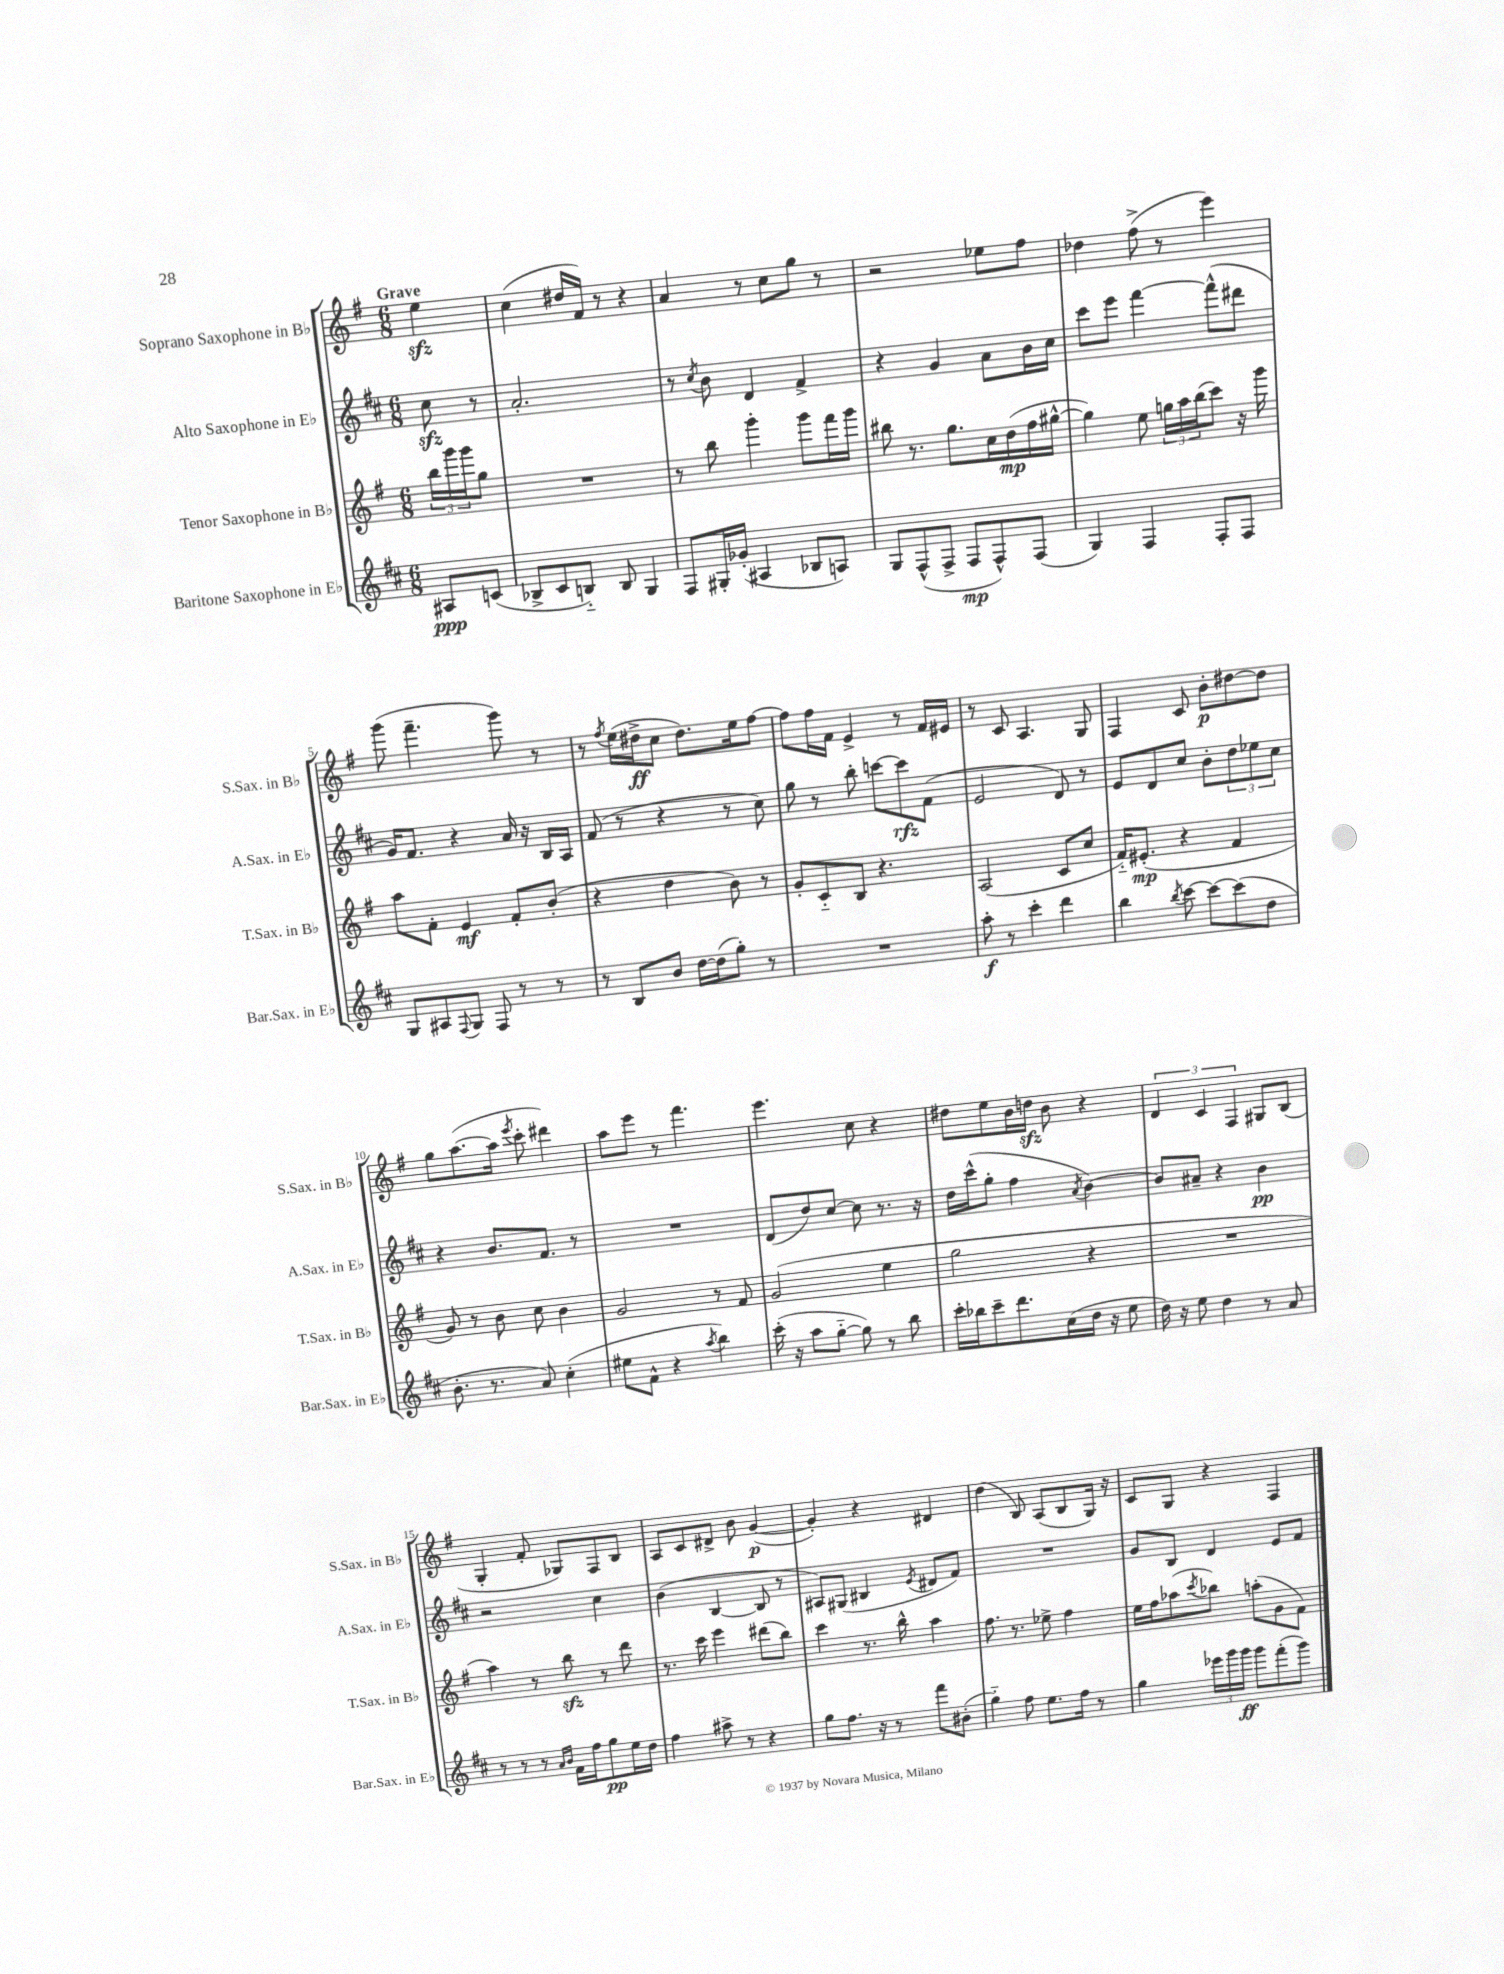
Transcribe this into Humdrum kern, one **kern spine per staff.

**kern	**dynam	**kern	**dynam	**kern	**dynam	**kern	**dynam
*part4	*part4	*part3	*part3	*part2	*part2	*part1	*part1
*staff4	*staff4	*staff3	*staff3	*staff2	*staff2	*staff1	*staff1
*I"Baritone Saxophone in E♭	*	*I"Tenor Saxophone in B♭	*	*I"Alto Saxophone in E♭	*	*I"Soprano Saxophone in B♭	*
*I'Bar.Sax. in E♭	*	*I'T.Sax. in B♭	*	*I'A.Sax. in E♭	*	*I'S.Sax. in B♭	*
*clefG2	*	*clefG2	*	*clefG2	*	*clefG2	*
*k[f#c#]	*	*k[f#]	*	*k[f#c#]	*	*k[f#]	*
*M6/8	*	*M6/8	*	*M6/8	*	*M6/8	*
=	=	=	=	=	=	=	=
!	!	!	!	!	!	!LO:TX:a:B:t=Grave	!
8A#X/L	ppp	24bb\LL	.	8cc#zz\	.	4eezz\	.
.	.	24ggg\	.	.	.	.	.
.	.	24ggg\J	.	.	.	.	.
(8cn/J	.	8gg\J	.	8r	.	.	.
=1	=1	=1	=1	=1	=1	=1	=1
8B-X^/L	.	2.r	.	2.a'/	.	(4cc\	.
8c#/	.	.	.	.	.	.	.
8Bn/J)	.	.	.	.	.	16dd#X/LL	.
.	.	.	.	.	.	16f#/JJ)	.
8B/	.	.	.	.	.	8r	.
4G/	.	.	.	.	.	4r	.
=2	=2	=2	=2	=2	=2	=2	=2
8F#/L	.	8r	.	8r	.	4a/	.
.	.	.	.	8qcc#/	.	.	.
16G#X'/L	.	8bb\	.	8b\	.	.	.
(16g-X'/JJ	.	.	.	.	.	.	.
4A#X/	.	4ggg'\	.	4d/	.	8r	.
.	.	.	.	.	.	8cc\L	.
8B-X/L	.	8ggg\L	.	4f#^/	.	8gg\J	.
8An/J)	.	16fff#\L	.	.	.	8r	.
.	.	16ggg\JJ	.	.	.	.	.
=3	=3	=3	=3	=3	=3	=3	=3
8G/L	.	8bb#X\	.	4r	.	2r	.
(8F#^^/	.	8.r	.	.	.	.	.
8F#^/J	.	.	.	4g/	.	.	.
.	.	8.gg\L	.	.	.	.	.
8F#/L	mp	.	.	.	.	.	.
8F#^^/)	.	16cc\L	.	8a\L	.	8ee-X\L	.
.	.	(16dd\	mp	.	.	.	.
(8F#/J	.	16ff#\	.	16b\L	.	8ff#\J	.
.	.	[16gg#X^^\JJ	.	16cc#\JJ	.	.	.
=4	=4	=4	=4	=4	=4	=4	=4
4G/)	.	4gg#\])	.	8ccc#\L	.	4dd-X\	.
.	.	.	.	8eee\J	.	.	.
4F#/	.	8ee\	.	[4fff#\	.	(8ff#^\	.
.	.	24ggn\LL	.	.	.	8r	.
.	.	24aa\	.	.	.	.	.
.	.	(24bb\J	.	.	.	.	.
8F#'/L	.	8ccc\J)	.	(8fff#^^\L]	.	4eee\)	.
8F#/J	.	16r	.	8ddd#X\J	.	.	.
.	.	16ggg\	.	.	.	.	.
!!LO:LB:g=z
=5	=5	=5	=5	=5	=5	=5	=5
8G/L	.	8aa\L	.	16g/KL)	.	(8ggg\	.
.	.	.	.	8.f#/J	.	.	.
8A#X/	.	8f#'\J	.	.	.	4.fff#~\	.
8qqF#/	.	.	.	.	.	.	.
8G/J	.	4e/	mf	4r	.	.	.
8F#/	.	.	.	.	.	.	.
8r	.	8f#'/L	.	16a/	.	8ggg\)	.
.	.	.	.	16r	.	.	.
8r	.	(8b'/J	.	16B/LL	.	8r	.
.	.	.	.	16A/JJ	.	.	.
=6	=6	=6	=6	=6	=6	=6	=6
8r	.	4r	.	(8f#/	.	8r	.
.	.	.	.	.	.	8qff#/	.
8B/L	.	.	.	8r	.	(16ee\LL	.
.	.	.	.	.	.	16dd#X^\J	ff
8b/J	.	4dd\	.	4r	.	8cc\J	.
[16dd\LL	.	.	.	.	.	8.dd#\L)	.
(16dd\J]	.	.	.	.	.	.	.
8gg'\J)	.	8b\)	.	8r	.	.	.
.	.	.	.	.	.	16ee\k	.
8r	.	8r	.	8cc#\)	.	[8ff#\J	.
=7	=7	=7	=7	=7	=7	=7	=7
2.r	.	8g'/L	.	8gg\	.	8ff#\L]	.
.	.	8c/	.	8r	.	16ff#\L	.
.	.	.	.	.	.	16f#\JJ	.
.	.	8B/J	.	8bb'\	.	4e^/	.
.	.	4.r	.	[8cccn\L	.	.	.
.	.	.	.	8ccc\]	rfz	8r	.
.	.	.	.	(8f#\J	.	16f#/LL	.
.	.	.	.	.	.	16e#X/JJ	.
=8	=8	=8	=8	=8	=8	=8	=8
8aa'\	f	(2A/	.	2e/	.	8r	.
8r	.	.	.	.	.	8c/	.
4ccc#'\	.	.	.	.	.	4.A/	.
4ddd\	.	8c/L	.	8d/)	.	.	.
.	.	8cc/J	.	8r	.	8G/	.
=9	=9	=9	=9	=9	=9	=9	=9
4bb\	.	16f#/KL)	.	8e/L	.	4F#/	.
.	.	(8.e#X'/J	mp	.	.	.	.
.	.	.	.	8d/	.	.	.
8qbb/	.	.	.	.	.	.	.
[8ccc#\	.	4r	.	8cc#/J	.	8c/	.
8ccc#\L_	.	.	.	8b'\L	.	8b'\L	p
(8ccc#\]	.	4f#/	.	12dd\	.	[8dd#X\	.
.	.	.	.	12ee-X\	.	.	.
8dd\J	.	.	.	.	.	8dd#\J]	.
.	.	.	.	12cc#\J	.	.	.
!!LO:LB:g=z
=10	=10	=10	=10	=10	=10	=10	=10
8.b'\	.	8g/)	.	4r	.	8gg\L	.
.	.	8r	.	.	.	([8.aa\	.
8.r	.	.	.	.	.	.	.
.	.	8b\	.	8.b/L	.	.	.
.	.	.	.	.	.	16aa\Jk]	.
.	.	.	.	.	.	8qeee/	.
8a/)	.	8cc\	.	.	.	8ccc'\	.
.	.	.	.	8.f#/J	.	.	.
(4cc#'\	.	4b\	.	.	.	4ddd#X\)	.
.	.	.	.	8r	.	.	.
=11	=11	=11	=11	=11	=11	=11	=11
8ee#X\L	.	2g/	.	2.r	.	8aa\L	.
8f#^^\J	.	.	.	.	.	8eee\J	.
4r	.	.	.	.	.	8r	.
.	.	.	.	.	.	4.fff#\	.
8qaa/	.	.	.	.	.	.	.
4bb\)	.	8r	.	.	.	.	.
.	.	8f#/	.	.	.	.	.
=12	=12	=12	=12	=12	=12	=12	=12
(16ccc#'\	.	(2g/	.	(8d/L	.	4.eee\	.
16r	.	.	.	.	.	.	.
8aa\L	.	.	.	8dd/)	.	.	.
[8gg\J	.	.	.	[8cc#/J	.	.	.
8gg\])	.	.	.	8cc#\]	.	8cc\	.
8r	.	4ee\	.	8.r	.	4r	.
8bb\	.	.	.	.	.	.	.
.	.	.	.	16r	.	.	.
=13	=13	=13	=13	=13	=13	=13	=13
16ccc#'\LL	.	2gg\	.	16dd\LL	.	8dd#X\L	.
16bb-X\J	.	.	.	(16ccc#^^\J	.	.	.
8ccc#~\	.	.	.	8gg'\J	.	8ee\	.
8.ddd\	.	.	.	4ff#\	.	16b\L	.
.	.	.	.	.	.	16ddnzz\JJ	.
.	.	.	.	.	.	8b\	.
(16cc#\L	.	.	.	.	.	.	.
.	.	.	.	8qa/	.	.	.
16dd\JJ	.	4r	.	[4b\)	.	4r	.
16r	.	.	.	.	.	.	.
8ee\	.	.	.	.	.	.	.
=14	=14	=14	=14	=14	=14	=14	=14
16dd\)	.	2.r	.	8b/L]	.	6d/	.
16r	.	.	.	.	.	.	.
8ee\	.	.	.	8a#X~/J	.	.	.
.	.	.	.	.	.	6c/	.
4dd\	.	.	.	4r	.	.	.
.	.	.	.	.	.	6F#/	.
8r	.	.	.	4b\	pp	8G#X/L	.
8a/	.	.	.	.	.	(8B/J	.
!!LO:LB:g=z
=15	=15	=15	=15	=15	=15	=15	=15
8r	.	4aa\)	.	2r	.	4G'/	.
8r	.	.	.	.	.	.	.
8r	.	8r	.	.	.	8f#'/	.
16qqa/LL	.	.	.	.	.	.	.
16qqb/JJ	.	.	.	.	.	.	.
16f#\LL	.	8bbzz\	.	.	.	8G-X/L)	.
16ff#\J	.	.	.	.	.	.	.
8gg\	pp	8r	.	4cc#\	.	8F#/	.
16ee\L	.	8ddd\	.	.	.	8B/J	.
16dd\JJ	.	.	.	.	.	.	.
=16	=16	=16	=16	=16	=16	=16	=16
4ff#\	.	8.r	.	(4b\	.	8A/L	.
.	.	.	.	.	.	8c/	.
.	.	16ccc\	.	.	.	.	.
8aa#X^\	.	4eee\	.	[4B/	.	8d#X^/J	.
8r	.	.	.	.	.	8b\	.
4r	.	(8ddd#X\L	.	8B/]	.	([4g/	p
.	.	8bb\J)	.	8r	.	.	.
=17	=17	=17	=17	=17	=17	=17	=17
8gg\L	.	4ccc\	.	8A#X/L)	.	4g'/])	.
8.ff#\J	.	.	.	(8G#X/J	.	.	.
.	.	8.r	.	4B#X/	.	4r	.
16r	.	.	.	.	.	.	.
8r	.	.	.	.	.	.	.
.	.	16bb^^\	.	.	.	.	.
.	.	.	.	8qe/	.	.	.
8fff#\L	.	4aa\	.	8d#X/L	.	4d#X/	.
(8b#X'\J	.	.	.	8f#/J)	.	.	.
=18	=18	=18	=18	=18	=18	=18	=18
4gg\)	.	8.ff#\	.	2.r	.	(4dd\	.
.	.	8.r	.	.	.	.	.
8ff#\	.	.	.	.	.	8B/)	.
8.ee\L	.	8ee-X^\	.	.	.	(8A/L	.
.	.	4ff#\	.	.	.	8B/	.
16ff#\Jk	.	.	.	.	.	.	.
8r	.	.	.	.	.	16G/Jk)	.
.	.	.	.	.	.	16r	.
=19	=19	=19	=19	=19	=19	=19	=19
4gg\	.	16ee\LL	.	8g/L	.	8c/L	.
.	.	16ff#\J	.	.	.	.	.
.	.	(8aa-X\	.	8B/J	.	8G/J	.
.	.	8qccc/	.	.	.	.	.
24eee-X\LL	.	8bb-X\J)	.	4d/	.	4r	.
24ggg\	.	.	.	.	.	.	.
24ggg\JJ	ff	.	.	.	.	.	.
8ggg\L	.	(8aan'\L	.	.	.	.	.
(8fff#'\	.	8g\	.	8e/L	.	4F#/	.
8ggg\J)	.	8f#\J)	.	8f#/J	.	.	.
==	==	==	==	==	==	==	==
*-	*-	*-	*-	*-	*-	*-	*-
